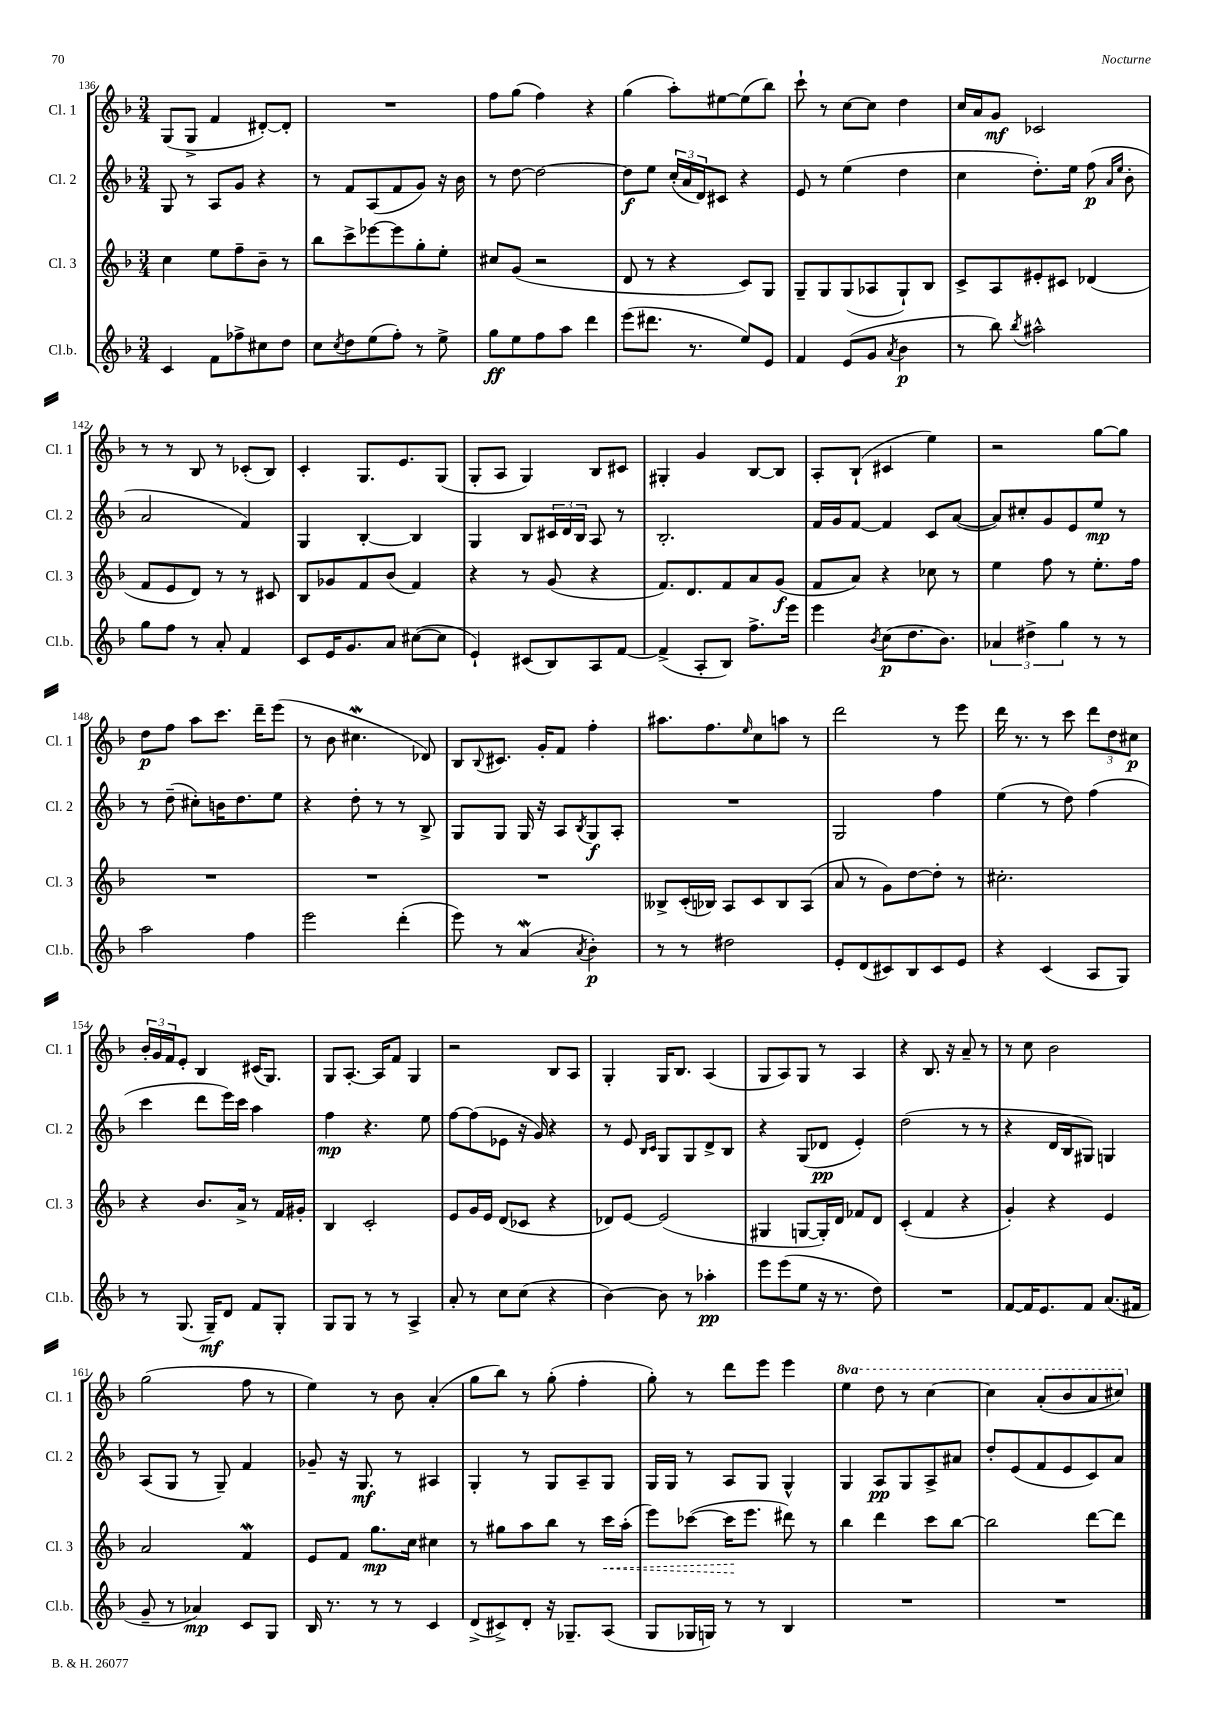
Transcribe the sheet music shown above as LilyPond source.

<<
\new StaffGroup <<
\new Staff = "s0" \with { instrumentName = "Cl. 1" shortInstrumentName = "Cl. 1" } {
    \clef treble \key f \major \numericTimeSignature \time 3/4 \set Staff.ottavationMarkups = #ottavation-simple-ordinals
    g8( g8-> f'4 dis'8~-.) dis'8-. |
    R2. |
    f''8 g''8( f''4) r4 |
    g''4( a''8-.) eis''8~ eis''8( bes''8) |
    c'''8-! r8 c''8~ c''8 d''4 |
    c''16 a'16 g'8\mf ces'2 |
    r8 r8 bes8 r8 ces'8-.( bes8) |
    c'4-. g8. e'8. g8( |
    g8-. a8 g4) bes8 cis'8 |
    gis4-. g'4 bes8~ bes8 |
    a8-. bes8-!( cis'4 e''4) |
    r2 g''8~ g''8 |
    d''8\p f''8 a''8 c'''8. d'''16-- e'''8( |
    r8 bes'8 cis''4.\mordent des'8) |
    bes8 \appoggiatura { bes8 } cis'8. g'16-. f'8 f''4-. |
    ais''8. f''8. \grace { e''16 } c''8 a''8 r8 |
    d'''2 r8 e'''8 |
    d'''16 r8. r8 c'''8 \tuplet 3/2 { d'''8 d''8 cis''8\p } |
    \tuplet 3/2 { bes'16-. g'16 f'16 } e'8-. bes4 cis'16( g8.) |
    g8 a8.~-. a16 f'8 g4 |
    r2 bes8 a8 |
    g4-. g16 bes8. a4( |
    g8 a8) g8 r8 a4 |
    r4 bes8. r16 a'8-- r8 |
    r8 c''8 bes'2 |
    g''2( f''8 r8 |
    e''4) r8 bes'8 a'4-.( |
    g''8 bes''8) r8 g''8-.( f''4-. |
    g''8-.) r8 d'''8 e'''8 e'''4 |
    \ottava #1 e'''4 d'''8 r8 c'''4~ |
    c'''4 a''8-.( bes''8 a''8 cis'''8) \ottava #0 \bar "|." |
}
\new Staff = "s1" \with { instrumentName = "Cl. 2" shortInstrumentName = "Cl. 2" } {
    \clef treble \key f \major \numericTimeSignature \time 3/4
    g8 r8 a8 g'8 r4 |
    r8 f'8 a8( f'8 g'8) r16 bes'16 |
    r8 d''8~ d''2~ |
    d''8\f e''8 \tuplet 3/2 { c''16-.( a'16 d'16) } cis'8 r4 |
    e'8 r8 e''4( d''4 |
    c''4 d''8.-.) e''16 f''8\p( \grace { a'16 e''16 } bes'8-. |
    a'2 f'4) |
    g4 bes4~-. bes4 |
    g4 bes8 \tuplet 3/2 { cis'16 d'16 bes16 } a8 r8 |
    bes2.-. |
    f'16 g'16 f'8~ f'4 c'8 a'8~( |
    a'8) cis''8-. g'8 e'8 e''8\mp r8 |
    r8 d''8--( cis''8-.) b'16 d''8. e''8 |
    r4 d''8-. r8 r8 bes8-> |
    g8 g8 g16 r16 a8 \acciaccatura { bes8 } g8\f a8-. |
    R2. |
    g2 f''4 |
    e''4( r8 d''8) f''4( |
    c'''4 d'''8 e'''16) c'''16 a''4 |
    f''4\mp r4. e''8 |
    f''8~ f''8( ees'8 r16 g'16) r4 |
    r8 e'8 \grace { bes16 c'16 } g8 g8 d'8-> bes8 |
    r4 g8( des'8\pp e'4-.) |
    d''2( r8 r8 |
    r4 d'16 bes16 gis8) g4 |
    a8( g8 r8 g8--) f'4 |
    ges'8-- r16 g8.\mf r8 ais4 |
    g4-. r8 g8 a8-- g8 |
    g16 g16 r8 a8 g8 g4-^ |
    g4 a8\pp g8 a8-> ais'8 |
    d''8-. e'8( f'8 e'8 c'8) a'8 \bar "|." |
}
\new Staff = "s2" \with { instrumentName = "Cl. 3" shortInstrumentName = "Cl. 3" } {
    \clef treble \key f \major \numericTimeSignature \time 3/4
    c''4 e''8 f''8-- bes'8-- r8 |
    bes''8 c'''8-> ees'''8~ ees'''8 g''8-. e''8-. |
    cis''8 g'8( r2 |
    d'8 r8 r4 c'8) g8 |
    g8-- g8 g8( aes8 g8-!) bes8 |
    c'8-> a8 eis'8-. cis'8 des'4( |
    f'8 e'8 d'8) r8 r8 cis'8 |
    bes8 ges'8 f'8 bes'8( f'4) |
    r4 r8 g'8( r4 |
    f'8.) d'8. f'8 a'8 g'8\f( |
    f'8 a'8) r4 ces''8 r8 |
    e''4 f''8 r8 e''8.-. f''16 |
    R2. |
    R2. |
    R2. |
    beses8-> c'16-.( bes16) a8 c'8 bes8 a8( |
    a'8 r8 g'8) d''8~ d''8-. r8 |
    cis''2.-. |
    r4 bes'8. a'16-> r8 f'16 gis'16-. |
    bes4 c'2-. |
    e'8 g'16 e'16 d'8( ces'8 r4 |
    des'8) e'8~ e'2( |
    gis4 g8~ g16-.) d'16 fes'8 d'8 |
    c'4-.( f'4 r4 |
    g'4-.) r4 e'4 |
    a'2 f'4\mordent |
    e'8 f'8 g''8.\mp c''16 cis''4 |
    r8 gis''8 a''8 bes''8 r8 \once \override Hairpin.style = #'dashed-line c'''16\< a''16-.( |
    e'''8) ces'''8~( ces'''16\! e'''8. dis'''8) r8 |
    bes''4 d'''4 c'''8 bes''8~ |
    bes''2 d'''8~ d'''8 \bar "|." |
}
\new Staff = "s3" \with { instrumentName = "Cl.b." shortInstrumentName = "Cl.b." } {
    \clef treble \key f \major \numericTimeSignature \time 3/4
    c'4 f'8 fes''8-> cis''8 d''8 |
    c''8 \acciaccatura { c''8 } d''8 e''8( f''8-.) r8 e''8-> |
    g''8\ff e''8 f''8 a''8 d'''4 |
    e'''8( dis'''8. r8. e''8) e'8 |
    f'4 e'8( g'8 \acciaccatura { a'8 } bes'4\p |
    r8 bes''8) \acciaccatura { bes''8 } ais''2-^ |
    g''8 f''8 r8 a'8-. f'4 |
    c'8 e'16 g'8. a'8 cis''8~( cis''8 |
    e'4-!) cis'8( bes8) a8 f'8~ |
    f'4->( a8-. bes8) f''8.-> e'''16 |
    e'''4 \acciaccatura { bes'8 } c''8\p( d''8. bes'8.) |
    \tuplet 3/2 { aes'4 dis''4-> g''4 } r8 r8 |
    a''2 f''4 |
    e'''2 d'''4-.( |
    e'''8) r8 a'4\mordent( \acciaccatura { a'8 } bes'4-.\p) |
    r8 r8 dis''2 |
    e'8-. d'8( cis'8) bes8 cis'8 e'8 |
    r4 c'4( a8 g8) |
    r8 g8.( g16--\mf) d'8 f'8 g8-. |
    g8 g8 r8 r8 a4-> |
    a'8-. r8 c''8 c''8( r4 |
    bes'4~) bes'8 r8 aes''4-.\pp |
    e'''8 e'''8( e''8 r16 r8. d''8) |
    R2. |
    f'8~ f'16 e'8. f'8 a'8.( fis'16 |
    g'8-- r8 aes'4\mp) c'8 g8 |
    bes16 r8. r8 r8 c'4 |
    d'8->( cis'8->) d'8-. r16 ges8.-- a8( |
    g8 ges16 g16) r8 r8 bes4 |
    R2. |
    R2. \bar "|." |
}
>>
>>
\layout { \context { \Score currentBarNumber = #136 } }
